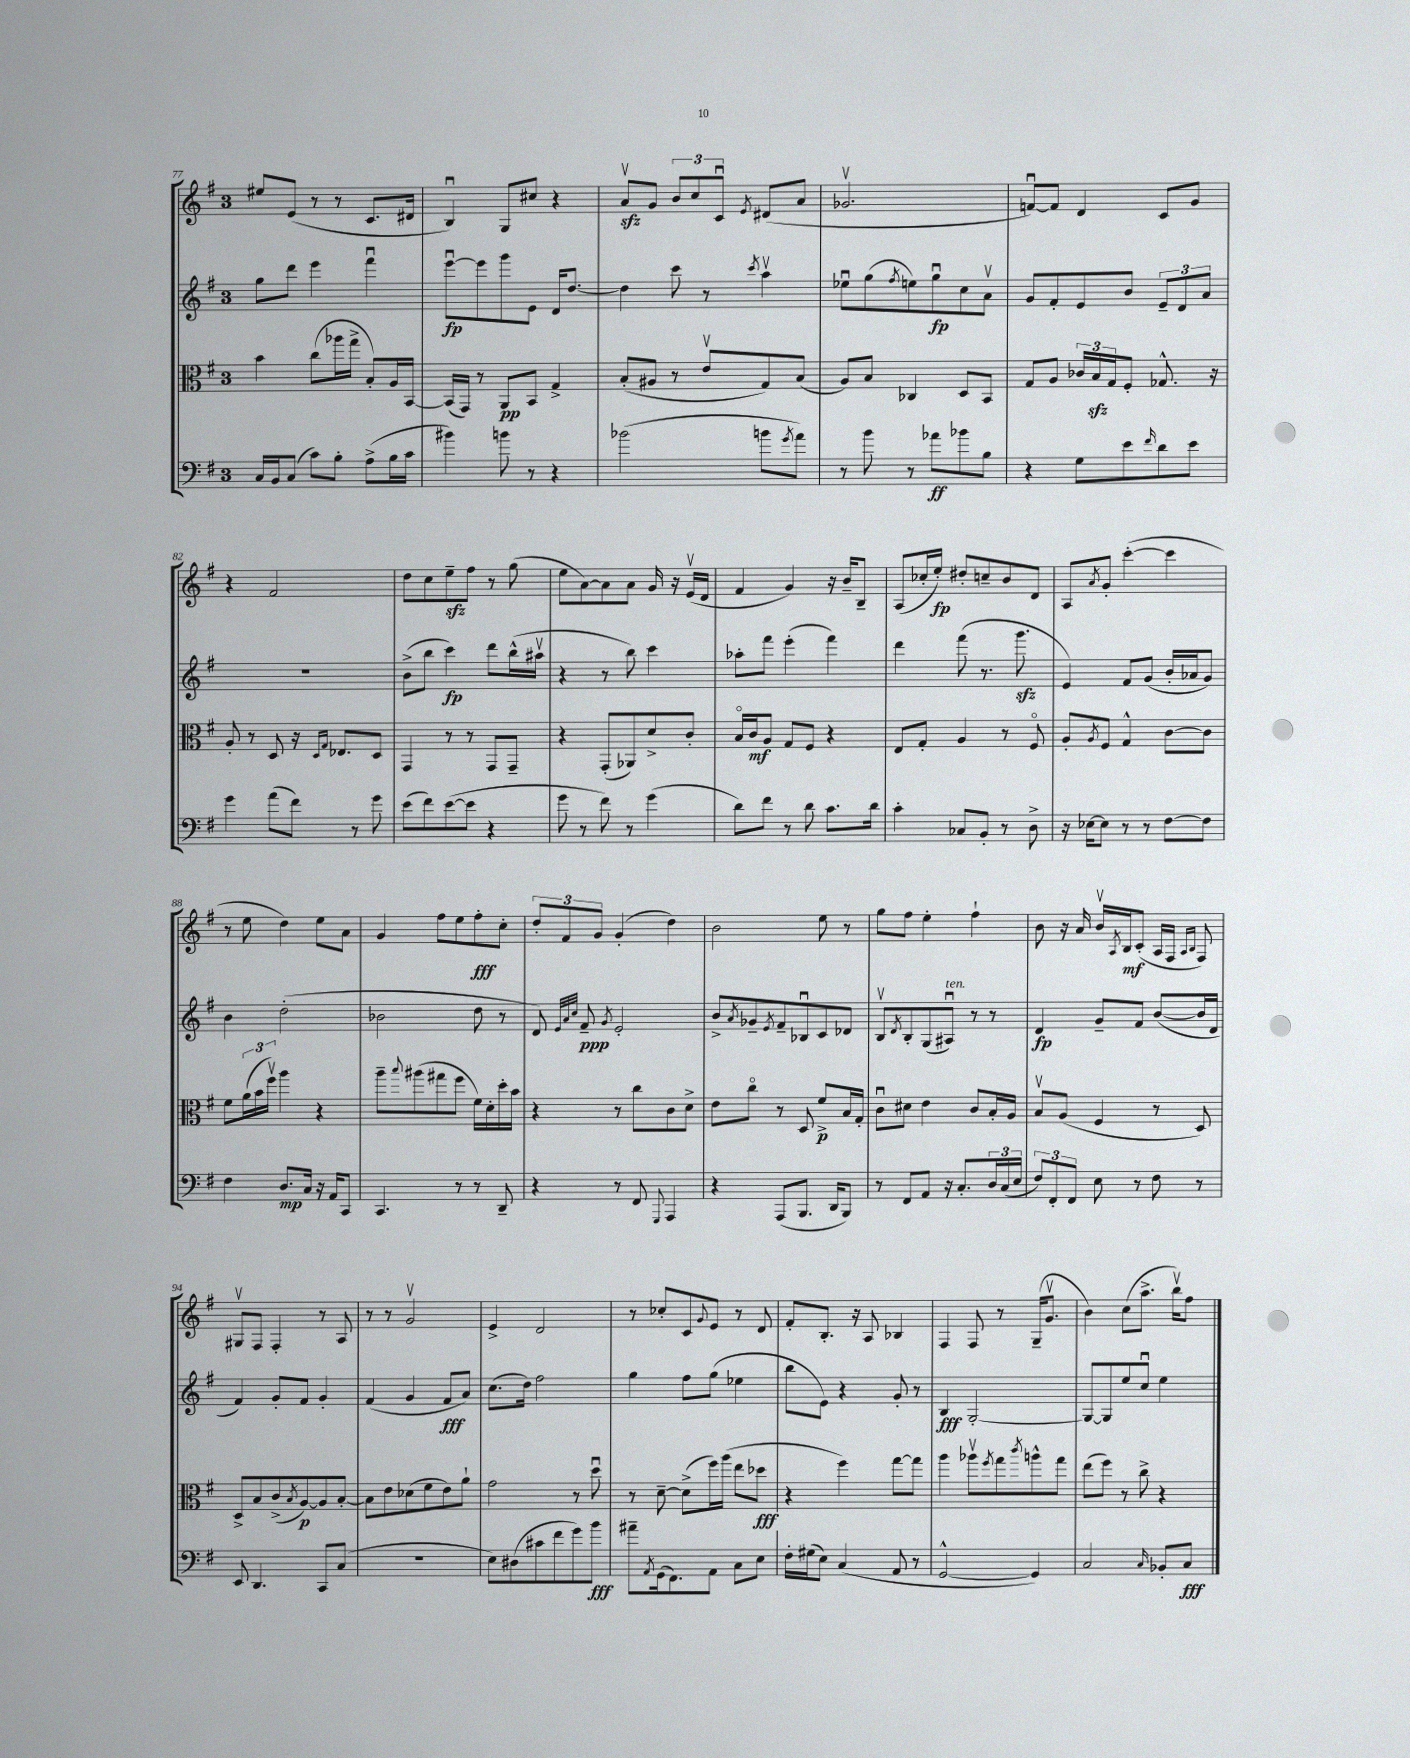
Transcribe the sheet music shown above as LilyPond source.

<<
\new StaffGroup <<
\new Staff = "s0" {
    \clef treble \key g \major \once \override Staff.TimeSignature.style = #'single-digit \time 3/4
    eis''8 e'8( r8 r8 c'8. dis'16 |
    b4\downbow) g8 cis''8 r4 |
    a'8\upbow\sfz g'8 \tuplet 3/2 { b'8 c''8 c'8\downbow } \acciaccatura { e'8 } dis'8( a'8 |
    ges'2.\upbow |
    f'8~\downbow) f'8 d'4 c'8 g'8 |
    r4 fis'2 |
    d''8 c''8 e''8--\sfz fis''8 r8 g''8( |
    e''8 a'8~) a'8 a'8 g'16 r16 e'16\upbow( d'16 |
    fis'4 g'4) r16 b'16-- b8-- |
    a8( ces''16-. e''16-.\fp) dis''8-. c''8-- b'8 d'8 |
    a8 \acciaccatura { a'8 } g'8-. c'''4~-.( c'''4 |
    r8 e''8 d''4) e''8 a'8 |
    g'4 fis''8 e''8 fis''8-.\fff c''8-. |
    \tuplet 3/2 { d''8-. fis'8 g'8 } g'4-.( d''4) |
    b'2 e''8 r8 |
    g''8 fis''8 e''4-. fis''4-! |
    b'8 r16 a'16 b'16\upbow \acciaccatura { a8 } b16\mf c'8-.( a16 fis16 \grace { a16 b16 } fis8) |
    gis8\upbow fis8 fis4-. r8 a8 |
    r8 r8 g'2\upbow |
    e'4-> d'2 |
    r8 ces''8-. c'8 \appoggiatura { g'8 } e'8 r8 d'8 |
    fis'8-. b8.-. r16 a8 bes4 |
    fis4 fis8 r8 g16--( g'8.\upbow |
    b'4) c''8( a''8.-> b''16\upbow) fis''8 \bar "|." |
}
\new Staff = "s1" {
    \clef treble \key g \major \once \override Staff.TimeSignature.style = #'single-digit \time 3/4
    g''8 d'''8 e'''4 fis'''4\downbow |
    e'''8~\downbow\fp e'''8 g'''8 e'8 d'16 d''8.~ |
    d''4 c'''8 r8 \acciaccatura { c'''8 } a''4\upbow |
    ees''8\downbow g''8( \acciaccatura { fis''8 } e''8) g''8\downbow\fp c''8 a'8\upbow |
    g'8 fis'8-. e'8 b'8 \tuplet 3/2 { e'8-- d'8 a'8 } |
    R2. |
    b'8->( b''8 c'''4\fp) d'''8 b''16-^( ais''16\upbow |
    r4 r8 b''8) c'''4 |
    aes''8-. fis'''8 e'''4-.( fis'''4) |
    d'''4 fis'''8( r8. g'''8.\sfz |
    e'4) fis'8 g'8( b'16-. aes'16 g'8) |
    b'4 d''2-.( |
    bes'2 d''8 r8 |
    d'8) \grace { e'32 a'32 c''32 } fis'8--\ppp \acciaccatura { g'8 } e'2-. |
    b'8-> \acciaccatura { a'8 } ges'8-- \acciaccatura { e'8 } fis'8-- bes8\downbow c'8 des'8 |
    b8\upbow \acciaccatura { d'8 } b8-. g8( ais8\downbow^\markup { \italic "ten." }) r8 r8 |
    d'4\fp g'8-- fis'8 b'8~( b'16 d'16 |
    fis'4) g'8-. fis'8 g'4-. |
    fis'4( g'4 fis'8\fff a'8) |
    c''8.( d''16) fis''2 |
    g''4 fis''8 g''8( ees''4 |
    b''8 e'8) r4 g'8-. r8 |
    b4\fff g2~-. |
    g8~ g8 e''8 c''8\downbow e''4 \bar "|." |
}
\new Staff = "s2" {
    \clef alto \key g \major \once \override Staff.TimeSignature.style = #'single-digit \time 3/4
    b'4 c''8( aes''16 g''16-> b8-.) a16 b,16~ |
    b,16( g,16) r8 a,8\pp b,8 g4-> |
    b8-.( ais8 r8 e'8\upbow g8) b8( |
    a8) b8 ces4 d8 b,8 |
    g8 a8 \tuplet 3/2 { ces'16 b16\sfz g16 } fis8-. ges8.-^ r16 |
    a8-. r8 d8 r16 \grace { d16 g16 } ees8. d8 |
    g,4 r8 r8 g,8 g,8-- |
    r4 g,8-.( aes,8) d'8-> c'8-. |
    b16\flageolet c'16\mf a8 g8 fis8 r4 |
    e8 g8-. a4 r8 fis8\flageolet |
    a8-. \acciaccatura { a8 } fis8 g4-^ c'8~ c'8 |
    fis'8 \tuplet 3/2 { a'16( b'16 fis''16\upbow) } a''4 r4 |
    a''8-- \appoggiatura { b''8 } ais''8( gis''8 fis''8 fis'16) d'16-. d''16-. b'16 |
    r4 r8 c''8 c'8 d'8-> |
    e'8 c''8\flageolet r8 d8 fis'8->\p b16 g16-. |
    c'8\downbow dis'8 e'4 c'8 b16-. a16 |
    b8\upbow a8( fis4 r8 d8) |
    d8-> b8 c'8->( \acciaccatura { b8 } a8~\p) a8 b8~-. |
    b8 e'8 des'8( fis'8 e'8) a'8-! |
    g'2 r8 d''8\downbow |
    r8 d'8~-- d'8->( fis''16) a''16( e''8 des''8\fff |
    r4 fis''4) g''8~ g''8 |
    a''4 aes''8\upbow \acciaccatura { fis''8 } g''8 \acciaccatura { c'''8 } a''8-^ g''8 |
    e''8( fis''8) r8 c''8-> r4 \bar "|." |
}
\new Staff = "s3" {
    \clef bass \key g \major \once \override Staff.TimeSignature.style = #'single-digit \time 3/4
    c16 b,16 c8( c'8) b8-. a8->( b16 c'16 |
    bis'4) b'8 r8 r4 |
    bes'2( b'8 \acciaccatura { g'8 } a'8) |
    r8 b'8 r8 aes'8\ff bes'8 b8 |
    r4 g8 e'8 \grace { fis'16 } d'8 e'8 |
    g'4 a'8( fis'8) r8 g'8 |
    e'8( fis'8) e'8~( e'8 r4 |
    g'8 r8 fis'8) r8 g'4( |
    d'8) fis'8 r8 d'8 c'8. d'16 |
    c'4-. ces8 b,8-. r8 d8-> |
    r16 ees16~ ees8 r8 r8 fis8~ fis8 |
    fis4 d8.\mp c16 r16 a,16 c,8 |
    c,4. r8 r8 d,8-- |
    r4 r8 fis,8 \appoggiatura { g,,8 } a,,4 |
    r4 a,,8( b,,8. d,16 b,,8) |
    r8 fis,8 a,8 r16 c8.-. \tuplet 3/2 { d16 c16( e16 } |
    \tuplet 3/2 { fis8) fis,8-. fis,8 } e8 r8 fis8 r8 |
    e,8 d,4. c,8 c8( |
    R2. |
    e8) dis8( cis'8 fis'8 g'8) b'8\fff |
    ais'8-- \acciaccatura { a,8 } g,16( fis,8.) a,8 c8 e8 |
    fis16-. gis16( e8) c4( a,8 r8 |
    g,2~-^ g,4) |
    c2 \grace { c16 } bes,8-. c8\fff \bar "|." |
}
>>
>>
\layout { \context { \Score currentBarNumber = #77 } }
